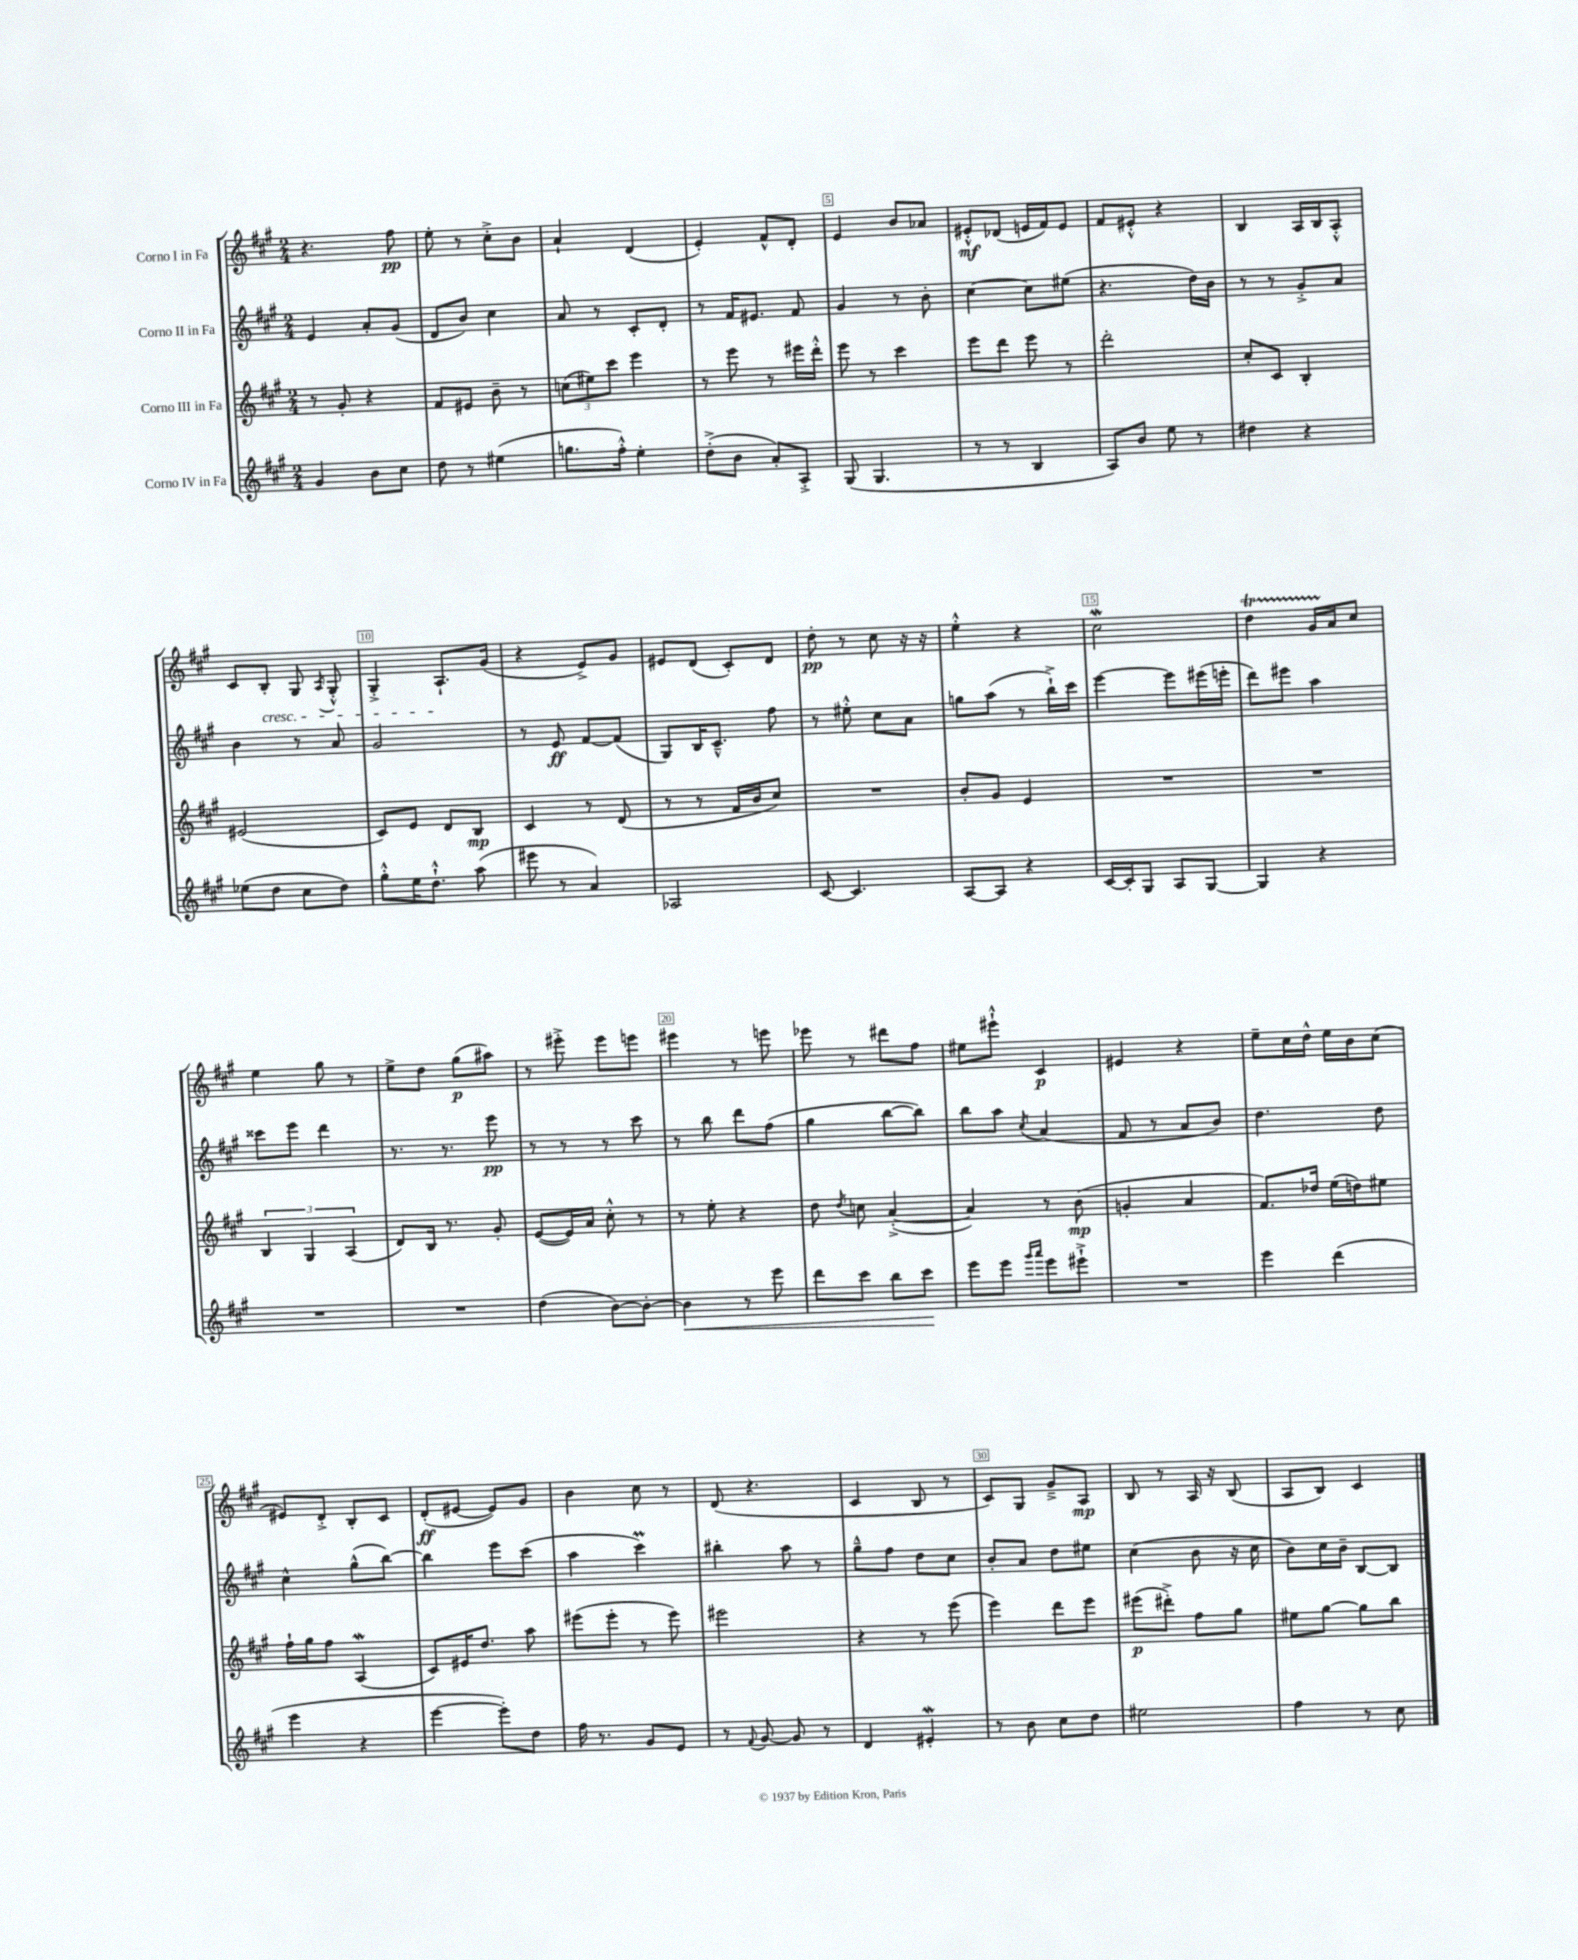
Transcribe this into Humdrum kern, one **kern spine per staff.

**kern	**dynam	**kern	**dynam	**kern	**dynam	**kern	**dynam
*part4	*part4	*part3	*part3	*part2	*part2	*part1	*part1
*staff4	*staff4	*staff3	*staff3	*staff2	*staff2	*staff1	*staff1
*I"Corno IV in Fa	*	*I"Corno III in Fa	*	*I"Corno II in Fa	*	*I"Corno I in Fa	*
*clefG2	*	*clefG2	*	*clefG2	*	*clefG2	*
*k[f#c#g#]	*	*k[f#c#g#]	*	*k[f#c#g#]	*	*k[f#c#g#]	*
*M2/4	*	*M2/4	*	*M2/4	*	*M2/4	*
=1	=1	=1	=1	=1	=1	=1	=1
4g#/	.	8r	.	4e/	.	4.r	.
.	.	8g#'/	.	.	.	.	.
8b\L	.	4r	.	8a'/L	.	.	.
8cc#\J	.	.	.	(8g#/J	.	8ff#\	pp
=2	=2	=2	=2	=2	=2	=2	=2
8dd\	.	8f#/L	.	8d/L	.	8ee'\	.
8r	.	8e#X/J	.	8b/J)	.	8r	.
(4ee#X\	.	8b~\	.	4cc#\	.	8cc#'^\L	.
.	.	8r	.	.	.	8b\J	.
=3	=3	=3	=3	=3	=3	=3	=3
8.ggn\L	.	(12ccn\L	.	8a/	.	4a`/	.
.	.	12ee#X\)	.	.	.	.	.
.	.	.	.	8r	.	.	.
.	.	12ccc#\J	.	.	.	.	.
16ff#'^^\Jk)	.	.	.	.	.	.	.
4ee'\	.	4eee\	.	8c#'/L	.	(4d/	.
.	.	.	.	8d'/J	.	.	.
=4	=4	=4	=4	=4	=4	=4	=4
(8dd'^\L	.	8r	.	8r	.	4e'/)	.
8b\J	.	8eee\	.	16f#/KL	.	.	.
.	.	.	.	8.e#X/J	.	.	.
8a'/L)	.	8r	.	.	.	8f#^^/L	.
8A'^/J	.	16eee#X\LL	.	8f#/	.	8d'/J	.
.	.	16ddd'^^\JJ	.	.	.	.	.
=5	=5	=5	=5	=5	=5	=5	=5
(8G#/	.	8eee\	.	4g#/	.	4e/	.
4.G#/	.	8r	.	.	.	.	.
.	.	4ccc#\	.	8r	.	8b/L	.
.	.	.	.	8b'\	.	8a-X/J	.
=6	=6	=6	=6	=6	=6	=6	=6
8r	.	8eee\L	.	[4cc#\	.	8e#X'^^/L	mf
8r	.	8ddd\J	.	.	.	(8d-X/J	.
4B/	.	8eee\	.	8cc#\L]	.	16en/LL	.
.	.	.	.	.	.	16f#/J)	.
.	.	8r	.	(8ee#X\J	.	8e/J	.
=7	=7	=7	=7	=7	=7	=7	=7
8A/L)	.	2ddd'\	.	4.r	.	8f#/L	.
8b/J	.	.	.	.	.	8e#X'^^/J	.
8ee\	.	.	.	.	.	4r	.
8r	.	.	.	16dd\LL)	.	.	.
.	.	.	.	16b\JJ	.	.	.
=8	=8	=8	=8	=8	=8	=8	=8
4dd#X\	.	8cc#'/L	.	8r	.	4B/	.
.	.	8c#/J	.	8r	.	.	.
4r	.	4B'/	.	8g#'^/L	.	16A/LL	.
.	.	.	.	.	.	16B/J	.
.	.	.	.	8a/J	.	8A'^^/J	.
!!LO:LB:g=z
=9	=9	=9	=9	=9	=9	=9	=9
(8ee-X\L	.	(2e#X/	.	4b\	.	8c#/L	.
!	!	!	!	!	!	!LO:TX:b:i:t=cresc.	!
8dd\J	.	.	.	.	.	8B'/J	.
8cc#\L	.	.	.	8r	.	8G#/	.
.	.	.	.	.	.	8qA/	.
8dd\J)	.	.	.	8a/	.	8G#'^^/	.
=10	=10	=10	=10	=10	=10	=10	=10
8gg#'^^\L	.	8c#/L)	.	2g#/	.	4G#'^/	.
16ee\K	.	8e/J	.	.	.	.	.
8.dd`^^\J	.	.	.	.	.	.	.
.	.	8d/L	.	.	.	8.A`/L	.
(8aa\	.	8B/J	mp	.	.	.	.
.	.	.	.	.	.	(16g#/Jk	.
=11	=11	=11	=11	=11	=11	=11	=11
8eee#X\	.	4c#/	.	8r	.	4r	.
8r	.	.	.	8e/	ff	.	.
4a/)	.	8r	.	[8f#/L	.	8e^/L)	.
.	.	(8d/	.	(8f#/J]	.	8g#/J	.
=12	=12	=12	=12	=12	=12	=12	=12
2A-X/	.	8r	.	8G#/L)	.	8e#X/L	.
.	.	8r	.	16B/K	.	(8d/J	.
.	.	.	.	8.c#~^^/J	.	.	.
.	.	16f#/LL	.	.	.	8c#'/L)	.
.	.	16b/J	.	.	.	.	.
.	.	8cc#/J)	.	8ff#\	.	8d/J	.
=13	=13	=13	=13	=13	=13	=13	=13
[8c#/	.	2r	.	8r	.	8dd'\	pp
4.c#/]	.	.	.	8ee#X'^^\	.	8r	.
.	.	.	.	8cc#\L	.	8cc#\	.
.	.	.	.	8a\J	.	16r	.
.	.	.	.	.	.	16r	.
=14	=14	=14	=14	=14	=14	=14	=14
[8A/L	.	8b'/L	.	8ggn\L	.	4ee'^^\	.
8A/J]	.	8g#/J	.	(8aa\J	.	.	.
4r	.	4e/	.	8r	.	4r	.
.	.	.	.	16bb`^\LL)	.	.	.
.	.	.	.	16ccc#\JJ	.	.	.
=15	=15	=15	=15	=15	=15	=15	=15
[16c#/LL	.	2r	.	[4eee\	.	2cc#W\	.
16c#'/J]	.	.	.	.	.	.	.
8G#/J	.	.	.	.	.	.	.
8A/L	.	.	.	8eee\L]	.	.	.
[8G#/J	.	.	.	(16eee#X\L	.	.	.
.	.	.	.	16eeen'\JJ	.	.	.
=16	=16	=16	=16	=16	=16	=16	=16
4G#/]	.	2r	.	8ddd\L)	.	4ddT\	.
.	.	.	.	8eee#X\J	.	.	.
4r	.	.	.	4aa\	.	16g#TTT/LL	.
.	.	.	.	.	.	16a/J	.
.	.	.	.	.	.	8cc#/J	.
!!LO:LB:g=z
=17	=17	=17	=17	=17	=17	=17	=17
2r	.	6B/	.	8ccc##X\L	.	4ee\	.
.	.	.	.	8eee\J	.	.	.
.	.	6G#/	.	.	.	.	.
.	.	.	.	4ddd\	.	8gg#\	.
.	.	(6A/	.	.	.	.	.
.	.	.	.	.	.	8r	.
=18	=18	=18	=18	=18	=18	=18	=18
2r	.	8d/L)	.	8.r	.	8ee^\L	.
.	.	16B/Jk	.	.	.	8dd\J	.
.	.	8.r	.	8.r	.	.	.
.	.	.	.	.	.	(8gg#\L	p
.	.	8g#'/	.	8eee\	pp	8aa#X\J)	.
=19	=19	=19	=19	=19	=19	=19	=19
(4dd\	.	([8e/L	.	8r	.	8r	.
.	.	16e/L])	.	8r	.	8eee#X'^\	.
.	.	16a/JJ	.	.	.	.	.
[8b\L)	.	8cc#'^^\	.	8r	.	8eee#\L	.
8b'\J_	.	8r	.	8ccc#\	.	8eeen\J	.
=20	=20	=20	=20	=20	=20	=20	=20
!	!LO:HP:b	!	!	!	!	!	!
4b\]	<	8r	.	8r	.	4eee#X\	.
.	.	8ee'\	.	8bb\	.	.	.
8r	.	4r	.	8ddd\L	.	8r	.
8eee\	.	.	.	(8ff#\J	.	8eeen\	.
=21	=21	=21	=21	=21	=21	=21	=21
8ddd\L	.	8dd\	.	4gg#\	.	8eee-X\	.
.	.	8qdd/	.	.	.	.	.
8ccc#\J	.	8ccn\	.	.	.	8r	.
8bb\L	.	([4a'^/	.	[8bb\L	.	8ddd#X\L	.
8ccc#\J	.	.	.	8bb\J])	.	8ff#\J	.
.	[	.	.	.	.	.	.
=22	=22	=22	=22	=22	=22	=22	=22
8eee\L	.	4a/])	.	8bb\L	.	8ee#X\L	.
8eee\J	.	.	.	8aa\J	.	8eee#X`^^\J	.
16qqggg#/LL	.	.	.	.	.	.	.
16qqaaa/JJ	.	.	.	8qcc#/	.	.	.
8eee\L	.	8r	.	(4a/	.	4c#/	p
8eee#X`^\J	.	(8b\	mp	.	.	.	.
=23	=23	=23	=23	=23	=23	=23	=23
2r	.	4gn'/	.	8f#/	.	4e#X/	.
.	.	.	.	8r	.	.	.
.	.	4a/	.	8a/L	.	4r	.
.	.	.	.	8b/J)	.	.	.
=24	=24	=24	=24	=24	=24	=24	=24
4eee\	.	8.f#/L)	.	4.dd\	.	8ee~\L	.
.	.	.	.	.	.	16cc#\L	.
.	.	16dd-X/Jk	.	.	.	16dd^^\JJ	.
(4ddd\	.	(16ee\LL	.	.	.	16ee\LL	.
.	.	16ddn\J)	.	.	.	16b\J	.
.	.	8ee#X\J	.	8dd\	.	(8cc#\J	.
!!LO:LB:g=z
=25	=25	=25	=25	=25	=25	=25	=25
4eee\	.	16ff#`\LL	.	4cc#^^\	.	8e#X/L)	.
.	.	16gg#\J	.	.	.	.	.
.	.	8ff#\J	.	.	.	8d'^/J	.
4r	.	(4Aw/	.	(8gg#^^\L	.	8B'/L	.
.	.	.	.	[8bb\J)	.	8c#/J	.
=26	=26	=26	=26	=26	=26	=26	=26
[4eee\	.	8c#/L)	.	4bb\]	.	(8d'/L	ff
.	.	16e#X/K	.	.	.	[8e#X/J	.
.	.	8.dd/J	.	.	.	.	.
8eee'\L])	.	.	.	8eee\L	.	8e#/L])	.
8dd\J	.	8aa\	.	(8ccc#\J	.	8g#/J	.
=27	=27	=27	=27	=27	=27	=27	=27
16ff#\	.	(8eee#X\L	.	4aa\	.	4b\	.
8.r	.	.	.	.	.	.	.
.	.	8eee#'\J	.	.	.	.	.
8g#/L	.	8r	.	4ccc#m\)	.	8cc#\	.
8e/J	.	8eee#\)	.	.	.	8r	.
=28	=28	=28	=28	=28	=28	=28	=28
8r	.	2eee#X\	.	4bb#X'\	.	(8d/	.
8qqf#/	.	.	.	.	.	.	.
[8g#/	.	.	.	.	.	4.r	.
8g#/]	.	.	.	8aa\	.	.	.
8r	.	.	.	8r	.	.	.
=29	=29	=29	=29	=29	=29	=29	=29
4d/	.	4r	.	8gg#~^^\L	.	4c#/	.
.	.	.	.	8ff#\J	.	.	.
4e#XW'/	.	8r	.	8dd\L	.	8B/	.
.	.	(8eee\	.	8cc#\J	.	8r	.
=30	=30	=30	=30	=30	=30	=30	=30
8r	.	4eee\)	.	8b'/L	.	8c#/L)	.
8b\	.	.	.	8a/J	.	8G#/J	.
8cc#\L	.	8ddd\L	.	8dd\L	.	8g#~^/L	.
8dd\J	.	8eee\J	.	8ee#X\J	.	8A/J	mp
=31	=31	=31	=31	=31	=31	=31	=31
2ee#X\	.	(8eee#X\L	p	(4cc#\	.	8B/	.
.	.	8ddd#X'^\J)	.	.	.	8r	.
.	.	8ff#\L	.	8b\	.	16A/	.
.	.	.	.	.	.	16r	.
.	.	8gg#\J	.	16r	.	(8B/	.
.	.	.	.	16cc#\	.	.	.
=32	=32	=32	=32	=32	=32	=32	=32
4ff#\	.	8ee#X\L	.	8b\L)	.	8A/L	.
.	.	[8gg#\J	.	16cc#\L	.	8B/J)	.
.	.	.	.	16b~\JJ	.	.	.
8r	.	8gg#\L]	.	[8B/L	.	4c#/	.
8cc#\	.	8bb\J	.	8B/J]	.	.	.
==	==	==	==	==	==	==	==
*-	*-	*-	*-	*-	*-	*-	*-
